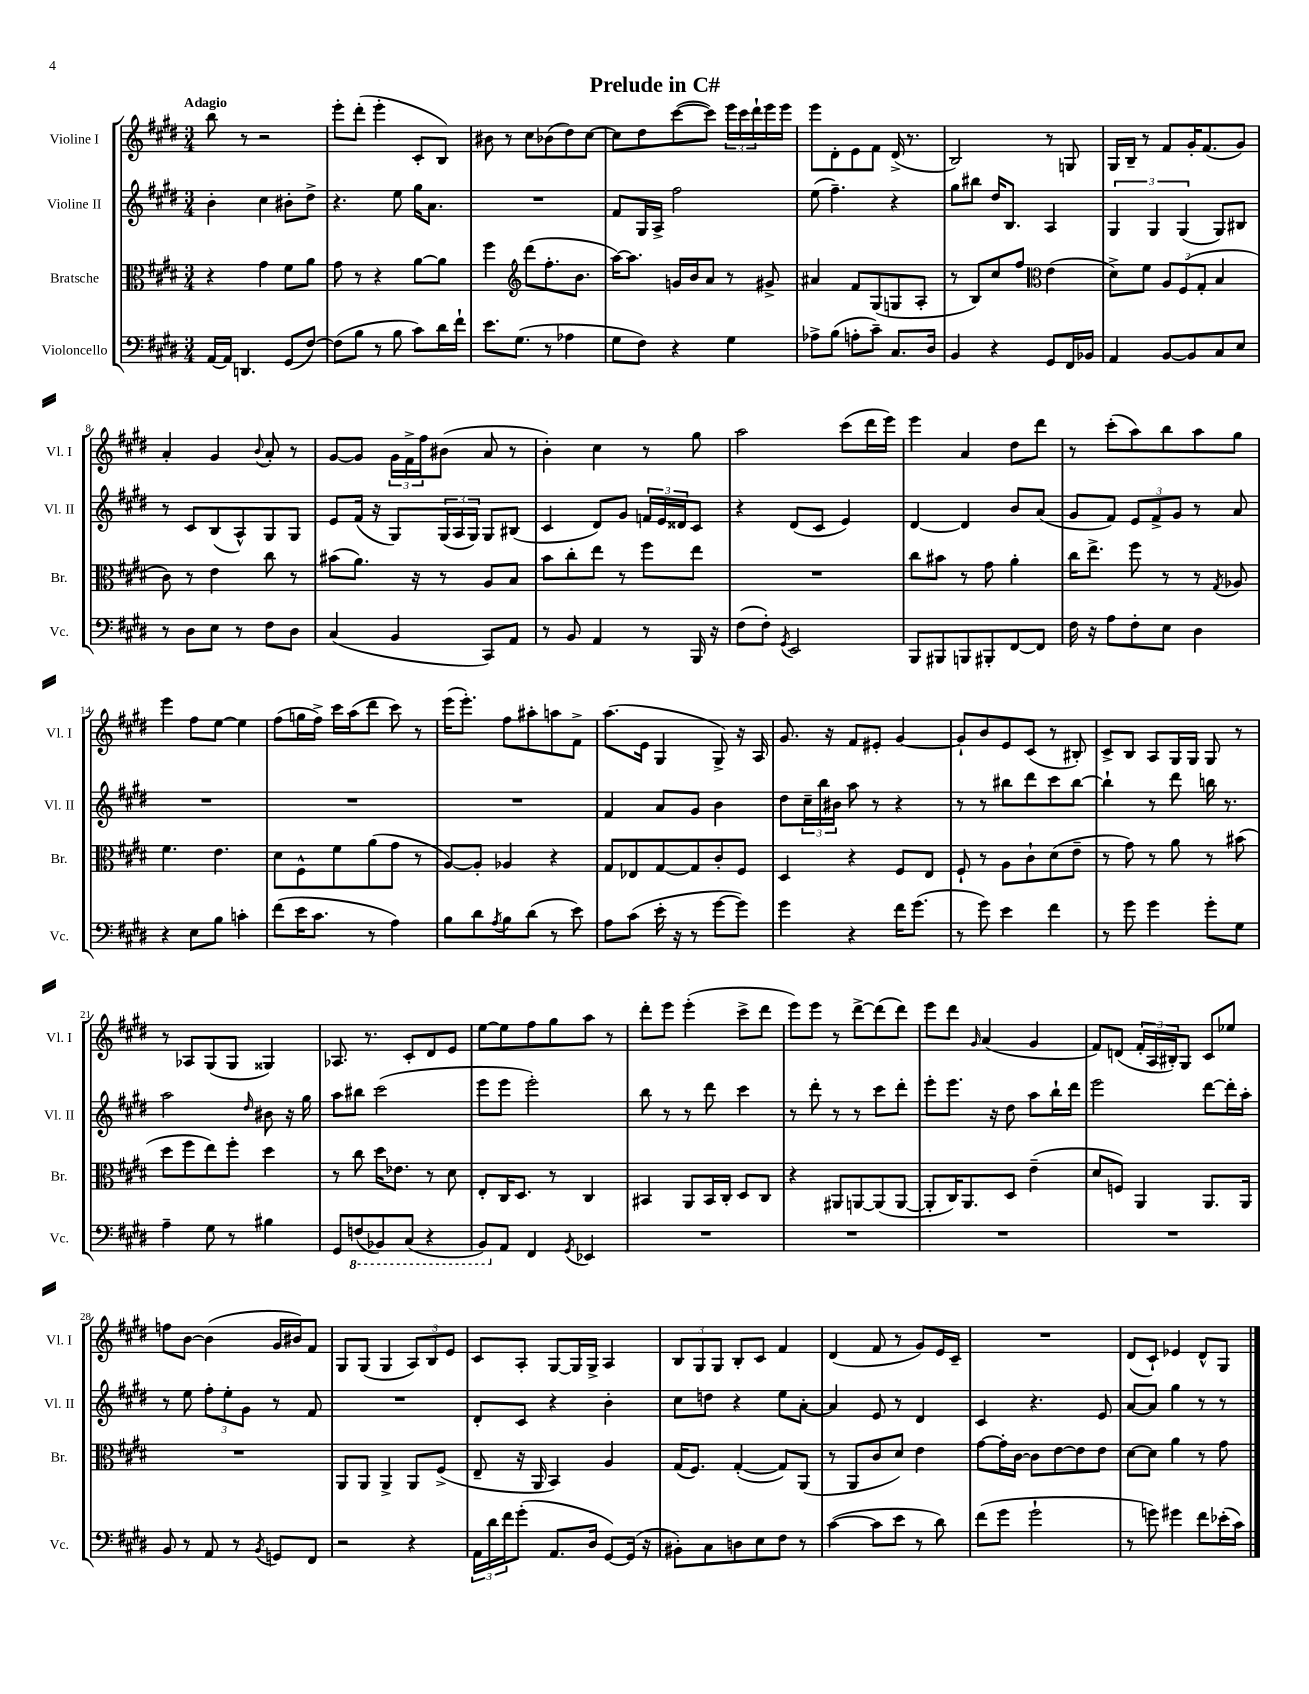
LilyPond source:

\header { title = "Prelude in C#" }
<<
\new StaffGroup <<
\new Staff = "s0" \with { instrumentName = "Violine I" shortInstrumentName = "Vl. I" } {
    \clef treble \key e \major \numericTimeSignature \time 3/4 \tempo "Adagio"
    b''8 r8 r2 |
    e'''8-. dis'''8-.( e'''4-. cis'8-. b8) |
    bis'8 r8 cis''8 bes'8( dis''8) cis''8~ |
    cis''8 dis''8 cis'''8~( cis'''8) \tuplet 3/2 { e'''16 cis'''16 dis'''16-! } e'''16 e'''16 |
    e'''8 dis'8-. e'8 fis'8 dis'16->( r8. |
    b2) r8 g8 |
    gis16 b16-- r8 fis'8 gis'16-. fis'8.( gis'8) |
    a'4-. gis'4 \appoggiatura { b'8 } a'8-. r8 |
    gis'8~ gis'8 \tuplet 3/2 { gis'16 fis'16-> fis''16 } bis'8( a'8 r8 |
    b'4-.) cis''4 r8 gis''8 |
    a''2 cis'''8( dis'''16 e'''16) |
    e'''4 a'4 dis''8 dis'''8 |
    r8 cis'''8-.( a''8) b''8 a''8 gis''8 |
    e'''4 fis''8 e''8~ e''4 |
    fis''8( g''16 fis''16->) cis'''16 a''16( dis'''8 cis'''8) r8 |
    e'''16( e'''8.-.) fis''8 ais''8-. a''8 fis'8-> |
    a''8.( e'16 gis4 gis8->) r16 a16 |
    gis'8. r16 fis'8 eis'8-. gis'4~ |
    gis'8-! b'8 e'8 cis'8( r8 bis8-.) |
    cis'8-> b8 a8 gis16 gis16 gis8 r8 |
    r8 aes8 gis8( gis8 gisis4) |
    aes8. r8. cis'8-. dis'8 e'8 |
    e''8~ e''8 fis''8 gis''8 a''8 r8 |
    dis'''8-. e'''8 e'''4-.( cis'''8-> dis'''8 |
    e'''8) e'''8 r8 dis'''8~-> dis'''8( dis'''8) |
    e'''8 dis'''8 \grace { gis'16 } a'4( gis'4 |
    fis'8) d'8( \tuplet 3/2 { fis'16-. a16 bis16-.) } gis8 cis'8 ees''8 |
    f''8 b'8~ b'4( gis'16 bis'16) fis'8 |
    gis8 gis8( gis4 \tuplet 3/2 { a8) b8 e'8 } |
    cis'8 a8-. gis8~ gis16 gis16-> a4 |
    \tuplet 3/2 { b8 gis8 gis8 } b8-. cis'8 fis'4 |
    dis'4( fis'8 r8 gis'8) e'16 cis'16-- |
    R2. |
    dis'8( cis'8-!) ees'4 dis'8-^ gis8 \bar "|." |
}
\new Staff = "s1" \with { instrumentName = "Violine II" shortInstrumentName = "Vl. II" } {
    \clef treble \key e \major \numericTimeSignature \time 3/4
    b'4-. cis''4 bis'8-. dis''8-> |
    r4. e''8 gis''16 a'8. |
    R2. |
    fis'8 gis16 a16-> fis''2 |
    e''8( fis''4.--) r4 |
    gis''8 bis''8 dis''16 b8. a4 |
    \tuplet 3/2 { gis4 gis4 gis4( } gis8) bis8 |
    r8 cis'8 b8( a8-^) gis8 gis8 |
    e'8 fis'16( r16 gis8) \tuplet 3/2 { gis16( a16 gis16) } gis8 bis8( |
    cis'4 dis'8) gis'8 \tuplet 3/2 { f'16 e'16 disis'16 } cis'8 |
    r4 dis'8( cis'8 e'4) |
    dis'4~ dis'4 b'8 a'8( |
    gis'8 fis'8) \tuplet 3/2 { e'8 fis'8-> gis'8 } r8 a'8 |
    R2. |
    R2. |
    R2. |
    fis'4 a'8 gis'8 b'4 |
    dis''8 \tuplet 3/2 { cis''16-- b''16 bis'16 } a''8 r8 r4 |
    r8 r8 bis''8 dis'''8 cis'''8 bis''8~ |
    bis''4-! r8 dis'''8 b''16 r8. |
    a''2 \grace { dis''16 } bis'8 r16 gis''16 |
    a''8 bis''8 cis'''2( |
    e'''8 e'''8 e'''2-.) |
    b''8 r8 r8 dis'''8 cis'''4 |
    r8 dis'''8-. r8 r8 cis'''8 dis'''8-. |
    e'''8-. e'''8. r16 dis''8 a''8 b''16-! dis'''16 |
    e'''2 dis'''8~ dis'''16-. a''16-. |
    r8 e''8 \tuplet 3/2 { fis''8-. e''8-. gis'8 } r8 fis'8 |
    R2. |
    dis'8-. cis'8 r4 b'4-. |
    cis''8 d''8 r4 e''8 a'8~-. |
    a'4 e'8 r8 dis'4 |
    cis'4 r4. e'8 |
    a'8~ a'8 gis''4 r8 r8 \bar "|." |
}
\new Staff = "s2" \with { instrumentName = "Bratsche" shortInstrumentName = "Br." } {
    \clef alto \key e \major \numericTimeSignature \time 3/4
    r4 gis'4 fis'8 a'8 |
    gis'8 r8 r4 a'8~ a'8 |
    fis''4 \clef treble dis'''8( fis''8.-. b'8. |
    a''16~) a''8. g'16 b'16 a'8 r8 gis'8-> |
    ais'4 fis'8 gis8( g8 a8-. |
    r8 b8) cis''8 fis''8 \clef alto e'4( |
    dis'8->) fis'8 \tuplet 3/2 { a8 fis8( gis8-. } b4 |
    cis'8) r8 e'4 cis''8 r8 |
    bis'8( a'8.) r16 r8 a8 b8 |
    b'8 cis''8-. e''8 r8 fis''8 e''8 |
    R2. |
    cis''8 bis'8 r8 gis'8 a'4-. |
    cis''16 e''8.-> fis''8 r8 r8 \acciaccatura { gis8 } aes8 |
    fis'4. e'4. |
    dis'8 fis8-^ fis'8 a'8( gis'8 r8 |
    a8~) a8-. aes4 r4 |
    gis8 ees8 gis8~ gis8 cis'8-. fis8 |
    dis4 r4 fis8 e8 |
    fis8-! r8 a8 cis'8-! dis'8( e'8-- |
    r8 gis'8) r8 a'8 r8 bis'8( |
    dis''8 fis''8 e''8) fis''8-. dis''4 |
    r8 cis''8 dis''16 ees'8. r8 dis'8 |
    e8-. cis16 dis8. r8 cis4 |
    bis,4 a,8 bis,16 cis16-. dis8 cis8 |
    r4 ais,8 a,8~ a,8( a,8~ |
    a,8-. cis16) a,8. dis8 e'4--( |
    dis'8 f8) a,4 a,8. a,16 |
    R2. |
    a,8 a,8 a,4-> a,8 fis8->( |
    e8-- r16 a,16 b,4) a4 |
    gis16( fis8.) gis4~-.( gis8) a,8( |
    r8 a,8 cis'8 dis'8) e'4 |
    gis'8~ gis'16-. cis'16~ cis'8 e'8~ e'8 e'8 |
    dis'8~ dis'8 a'4 r8 gis'8 \bar "|." |
}
\new Staff = "s3" \with { instrumentName = "Violoncello" shortInstrumentName = "Vc." } {
    \clef bass \key e \major \numericTimeSignature \time 3/4
    a,16~ a,16 d,4. gis,8( fis8~) |
    fis8( b8 r8 b8 cis'8) dis'16 fis'16-! |
    e'8. gis8.( r8 aes4 |
    gis8 fis8) r4 gis4 |
    aes8-> b8( a8-. cis'8--) cis8. dis16 |
    b,4 r4 gis,8 fis,16 bes,16 |
    a,4 b,8~ b,8 cis8 e8 |
    r8 dis8 e8 r8 fis8 dis8 |
    cis4( b,4 cis,8) a,8 |
    r8 b,8 a,4 r8 b,,16 r16 |
    fis8( fis8-.) \acciaccatura { gis,8 } e,2 |
    b,,8 bis,,8 b,,8 bis,,8-. fis,8~ fis,8 |
    fis16 r16 a8 fis8-. e8 dis4 |
    r4 e8 b8 c'4-. |
    fis'8( e'16 cis'8. r8 a4) |
    b8 dis'8 \acciaccatura { a8 } b8 dis'8( r8 e'8) |
    a8 cis'8( e'16-. r16 r8 gis'8~ gis'8) |
    gis'4 r4 fis'16 gis'8.( |
    r8 gis'8) e'4 fis'4 |
    r8 gis'8 gis'4 gis'8-. gis8 |
    a4-- gis8 r8 bis4 |
    gis,8 \ottava #-1 f,8( bes,,8) cis,8( r4 |
    b,,8) \ottava #0 a,8 fis,4 \acciaccatura { gis,8 } ees,4 |
    R2. |
    R2. |
    R2. |
    R2. |
    b,8 r8 a,8 r8 \acciaccatura { b,8 } g,8 fis,8 |
    r2 r4 |
    \tuplet 3/2 { a,16 dis'16 fis'16 } gis'8-.( a,8. dis16 gis,8~) gis,16( r16 |
    bis,8-.) cis8 d8 e8 fis8 r8 |
    cis'4~( cis'8 e'8 r8 dis'8) |
    fis'8( gis'8 gis'2-! |
    r8 g'8) gis'4 fis'8 ees'16-.( cis'16) \bar "|." |
}
>>
>>
